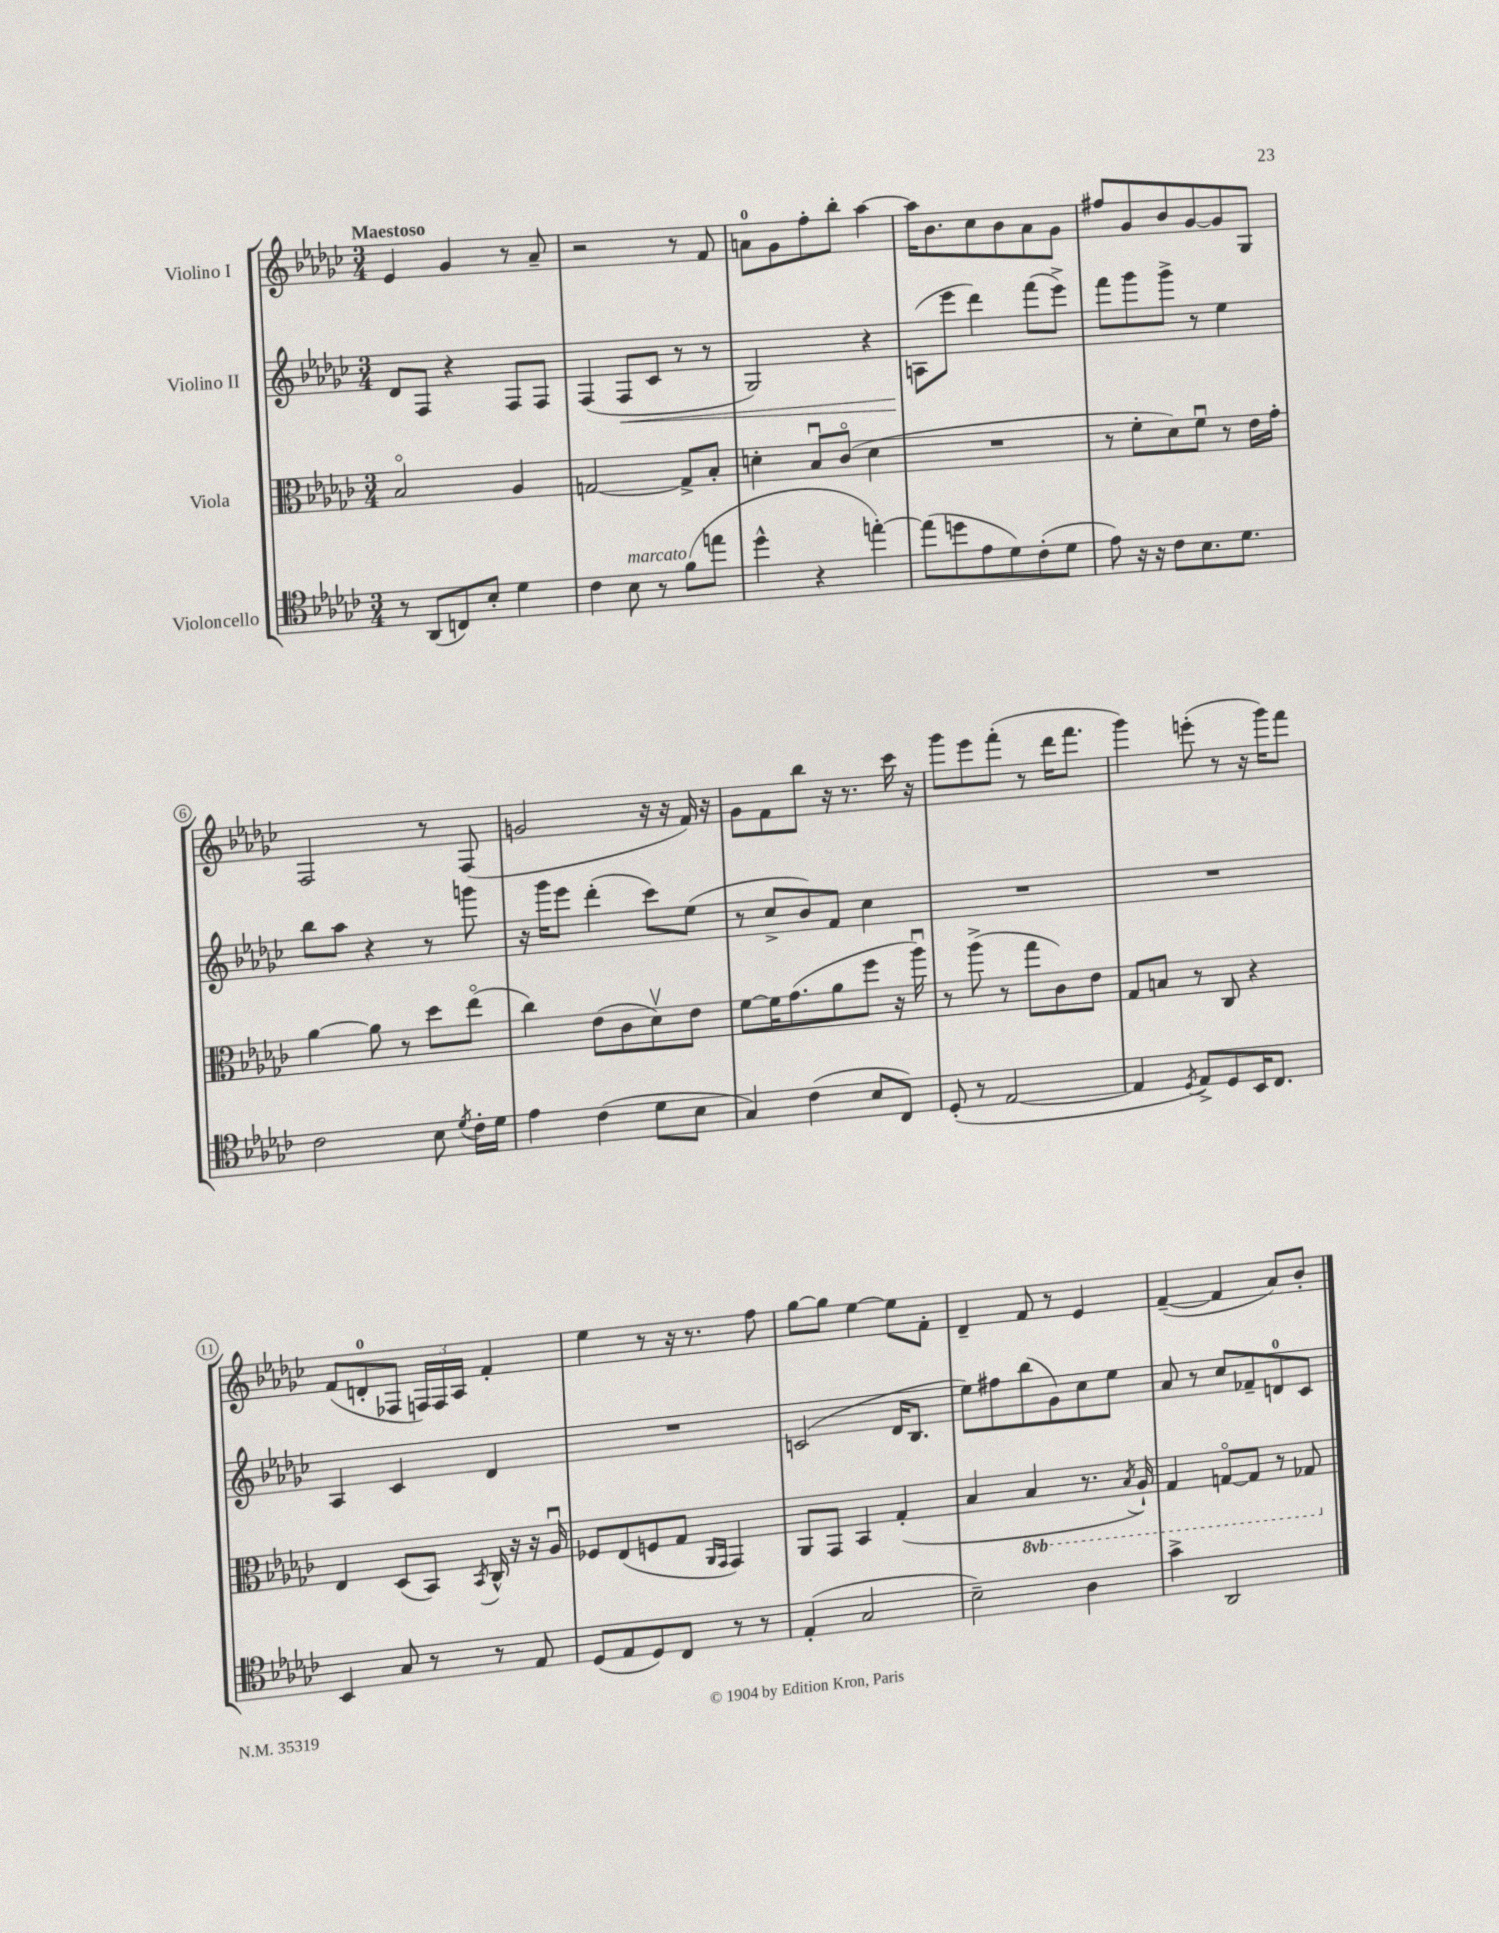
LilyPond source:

<<
\new StaffGroup <<
\new Staff = "s0" \with { instrumentName = "Violino I" } {
    \clef treble \key ges \major \numericTimeSignature \time 3/4 \tempo "Maestoso"
    \autoBeamOff ees'4 ges'4 r8 aes'8-- |
    r2 r8 f'8 |
    a'8[-0 ges'8 f''8-. bes''8]-. aes''4~ |
    aes''16[ bes'8. ces''8 bes'8 aes'8 ges'8] |
    fis''8[ ges'8 bes'8 ges'8~ ges'8 ges8] |
    f2 r8 f8( |
    g'2 r16 r16 f'16) r16 |
    ges'8[ f'8 bes''8] r16 r8. ces'''16 r16 |
    ges'''8[ ees'''8 f'''8]-.( r8 des'''16[ f'''8.] |
    ges'''4) e'''8-.( r8 r16 ges'''16[) f'''8] |
    f'8[( d'8-0-. fes8] \tuplet 3/2 { f16[) f16 aes16] } f'4-. |
    ees''4 r8 r16 r8. f''8 |
    ges''8[~ ges''8] ees''4~ ees''8[ f'8]-. |
    des'4-- f'8 r8 ees'4 |
    f'4~--( f'4 aes'8[) bes'8]-. \bar "|." |
}
\new Staff = "s1" \with { instrumentName = "Violino II" } {
    \clef treble \key ges \major \numericTimeSignature \time 3/4
    \autoBeamOff des'8[ f8] r4 f8[ f8] |
    f4( f8[\< ces'8] r8 r8 |
    ges2) r4 |
    a8[\!( ees'''8] des'''4) f'''8[( ees'''8]->) |
    f'''8[ ges'''8 ges'''8]-> r8 ees''4 |
    bes''8[ aes''8] r4 r8 g'''8 |
    r16 ges'''16[ ees'''8] des'''4-.( ces'''8[) ees''8]( |
    r8 ces''8[-> bes'8) f'8] ces''4 |
    R2. |
    R2. |
    aes4 ces'4 des'4 |
    R2. |
    c'2( des'16[ bes8.] |
    ees''8[) fis''8 bes''8( ges'8) ces''8 ees''8] |
    aes'8 r8 ces''8[ fes'8-- d'8-0 ces'8] \bar "|." |
}
\new Staff = "s2" \with { instrumentName = "Viola" } {
    \clef alto \key ges \major \numericTimeSignature \time 3/4 \set Staff.ottavationMarkups = #ottavation-simple-ordinals
    \autoBeamOff bes2\flageolet aes4 |
    g2~ g8[-> bes8]-. |
    d'4-. bes8[\downbow ces'8]\flageolet( d'4 |
    R2. |
    r8 f'8[-. des'8) f'8]\downbow r8 ees'16[ ges'16]-. |
    aes'4~ aes'8 r8 des''8[ ees''8]\flageolet( |
    ces''4) ees'8[( ces'8 des'8\upbow) ees'8] |
    f'8[~ f'16 ges'8.( aes'8 f''8] r16 aes''16\downbow) |
    r8 aes''8->( r8 ges''8[ ces'8) ees'8] |
    ges8[ b8] r8 ces8 r4 |
    ees4 des8[( bes,8]) \acciaccatura { bes,8 } ces16-^ r16 r16 aes16\downbow |
    fes8[ ees8( f8 ges8] \grace { aes,16[ ges,16] } ges,4) |
    aes,8[ ges,8] bes,4 ges4-.( |
    bes4 \ottava #-1 bes,4 r8. \acciaccatura { bes,8 } aes,16-!) |
    ges,4 g,8[~\flageolet g,8] r8 ges,8 \ottava #0 \bar "|." |
}
\new Staff = "s3" \with { instrumentName = "Violoncello" } {
    \clef tenor \key ges \major \numericTimeSignature \time 3/4
    \autoBeamOff r8 aes,8[( c8) bes8]-. des'4 |
    ces'4 bes8^\markup { \italic "marcato" } r8 f'8[( e''8] |
    des''4-^ r4 e''4~-.) |
    e''8[( d''8 ees'8 des'8) ces'8-.( des'8] |
    ees'8) r16 r16 ces'8[ bes8. des'8.] |
    ces'2 bes8 \acciaccatura { des'8 } ces'16[-. des'16] |
    ees'4 ces'4( des'8[ bes8] |
    ges4) ces'4( bes8[ ces8]) |
    des8-.( r8 ees2~ |
    ees4 \acciaccatura { des8 } ees8[->) des8 bes,16 ces8.] |
    bes,4 ges8 r8 r8 ees8 |
    des8[( ees8 des8) ces8] r8 r8 |
    ees4-.( ges2 |
    bes2--) aes4 |
    ges'4-> aes,2 \bar "|." |
}
>>
>>
\layout { \context { \Score \override BarNumber.stencil = #(make-stencil-circler 0.1 0.3 ly:text-interface::print) } }
